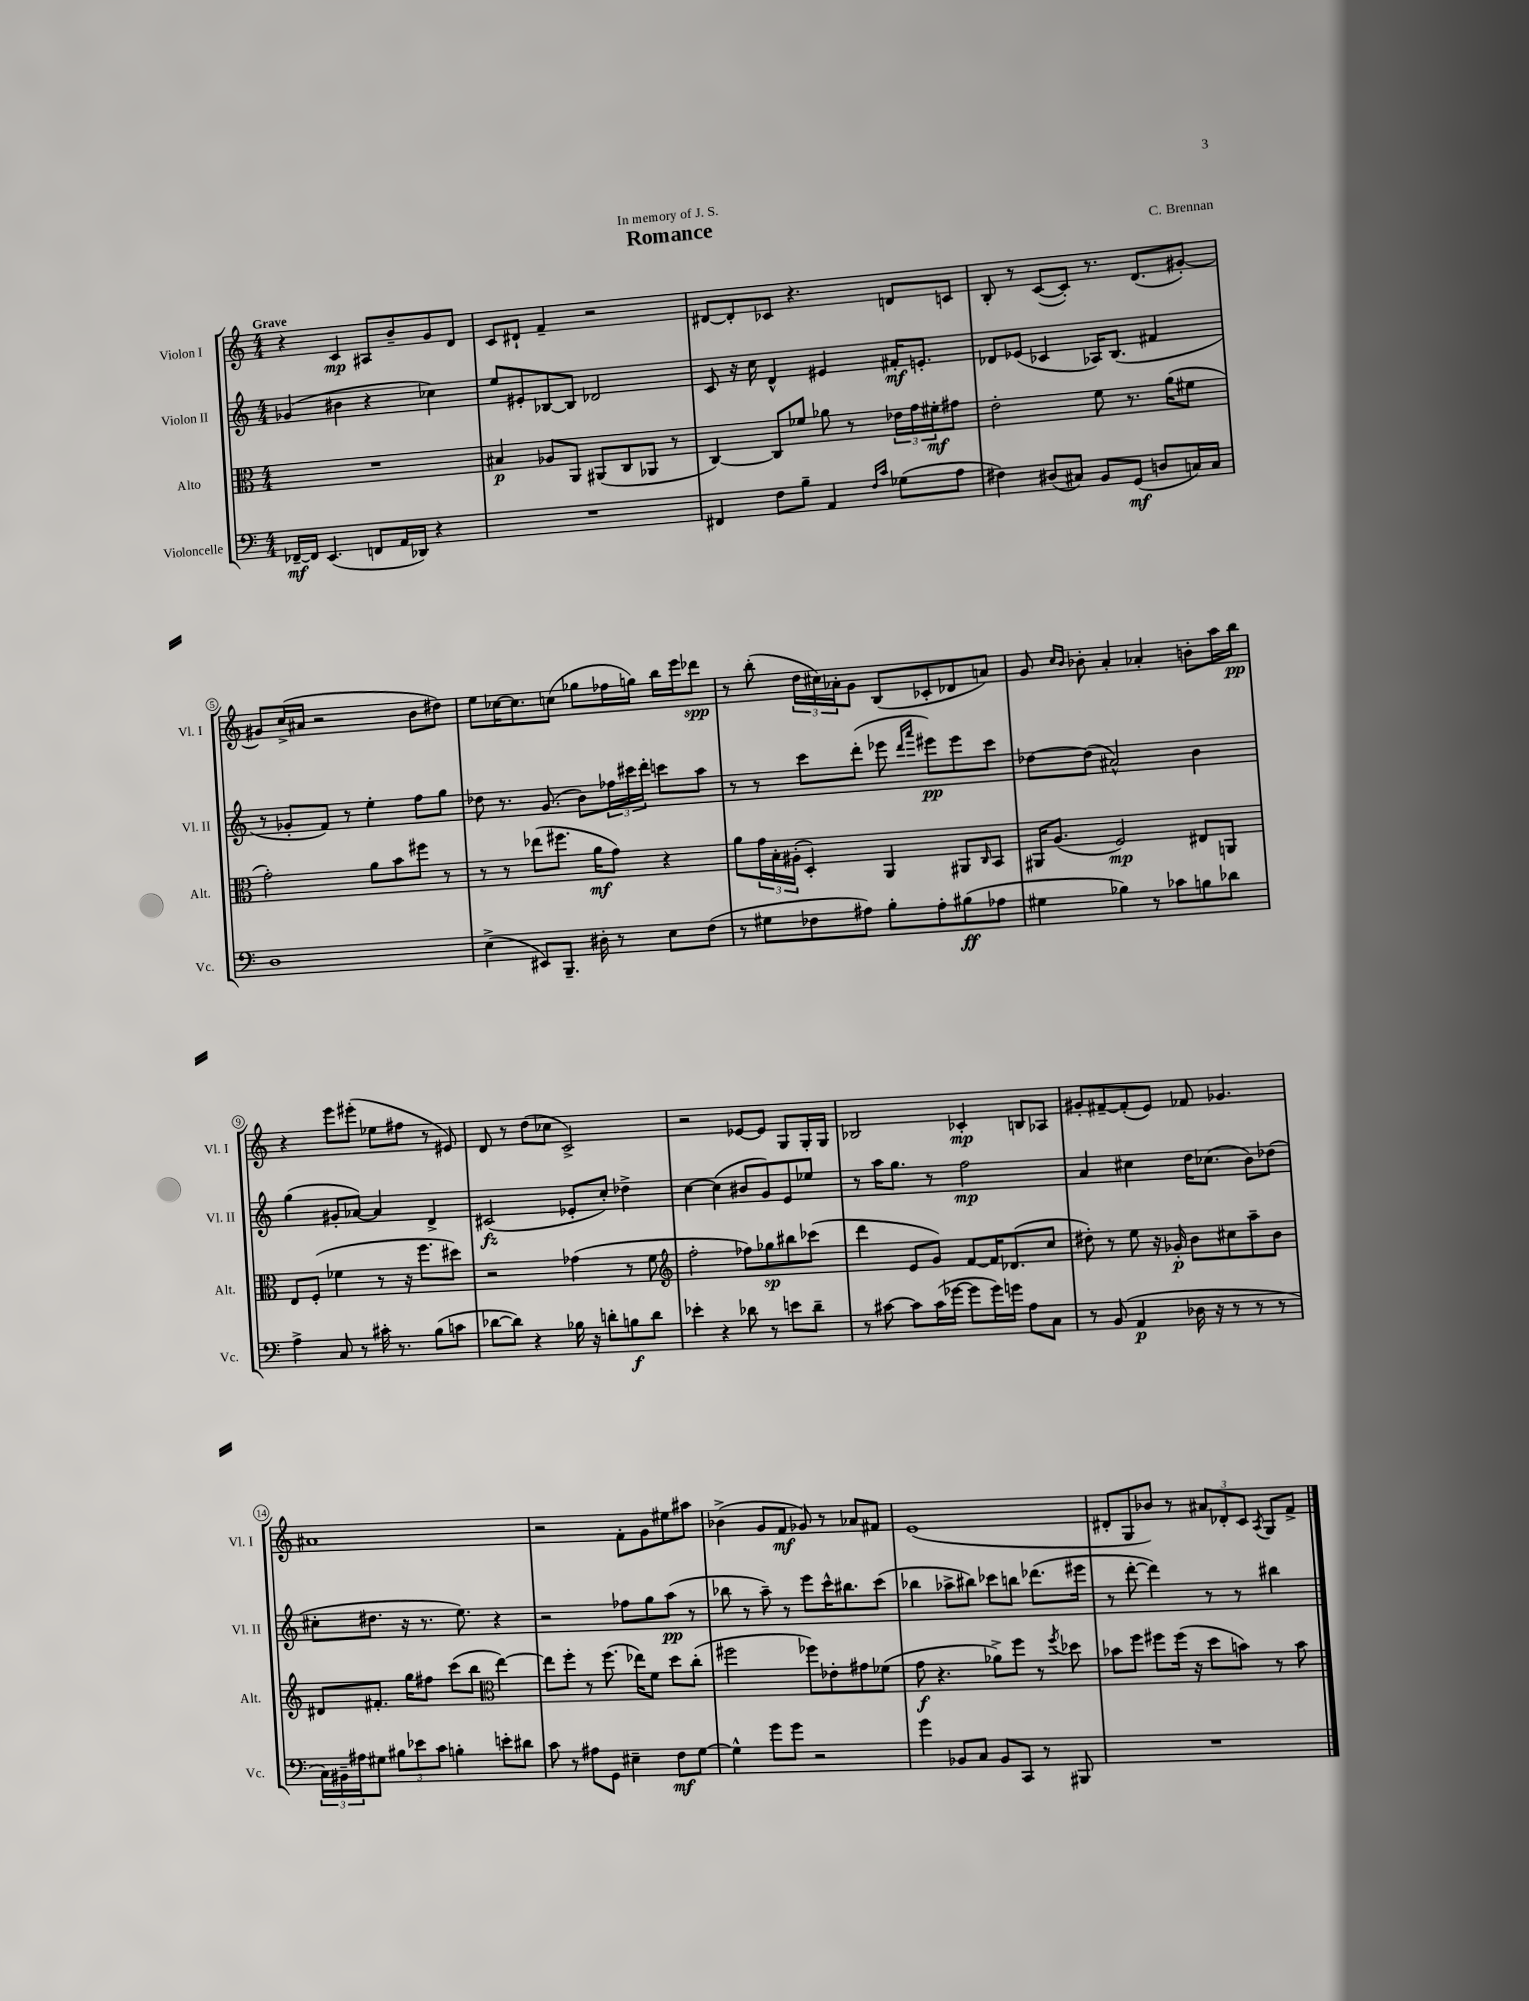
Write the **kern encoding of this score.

**kern	**kern	**kern	**kern
*staff4	*staff3	*staff2	*staff1
*clefF4	*clefC3	*clefG2	*clefG2
*k[]	*k[]	*k[]	*k[]
*M4/4	*M4/4	*M4/4	*M4/4
[16FF-~	1r	(4g-	4r
16FF-]	.	.	.
(4.EE	.	.	.
.	.	4b#	4c
8FF	.	4r	8A#
16AA	.	.	8b~
16DD-)	.	.	.
4r	.	4cc-)	8g
.	.	.	8d
=	=	=	=
1r	4B#	8ee	8c
.	.	8e#'	8d#`
.	8A-	[8B-	4f~
.	8AA	8B-]	.
.	(8AA#	2d-	2r
.	8C	.	.
.	8AA-	.	.
.	8r	.	.
=	=	=	=
4FF#	[4C)	8c	[8d#
.	.	16r	8d#']
.	.	16cc	.
8F	8C]	4d^^	8c-
8B~	8f-	.	4.r
4AA	8a-	4e#	.
.	8r	.	.
16qqF	.	.	.
16qqc	.	.	.
(8G-	24e-	16f#'	8d
.	24g	.	.
.	.	8.e'	.
.	24f#'	.	.
8A	8g#	.	8c
=	=	=	=
4F#)	2e'	8d-	8B'
.	.	(8e-	8r
(8D#	.	4c-	([8c
8C#)	.	.	8c'])
8BB	8f	16A-)	8.r
.	.	(8.B	.
(8GG	8.r	.	.
.	.	.	(8.d
8D	.	4f#	.
.	(16a	.	.
16C)	8f#	.	[8g#')
16C	.	.	.
=	=	=	=
1D	2g')	8r	8g#]
.	.	8g-'	(16cc^
.	.	.	16a#
.	.	8f)	2r
.	.	8r	.
.	8a	4ee'	.
.	8b	.	.
.	8ff#	8ff	8b
.	8r	8gg	8dd#)
=	=	=	=
(4E^	8r	8dd-	8ee
.	8r	8.r	[16cc-
.	.	.	8.cc-]
8EE#)	(8ee-	.	.
.	.	(8.g	.
8.BBB~	8.ff#	.	(8cc
.	.	8b)	8gg-
16D#'	16a	.	.
8r	8g)	24ff-	16ff-
.	.	24ccc#	.
.	.	.	16gg)
.	.	24ddd'	.
8E	4r	8ccc	16bb
.	.	.	16eee
(8F	.	8aa	8ddd-
=	=	=	=
8r	8a	8r	8r
8G#	24g	8r	(8bb'
.	24B'	.	.
.	(24A#'	.	.
8F-	4D')	8ccc	24dd
.	.	.	24cc#)
.	.	.	24a-'
8A#)	.	(8ddd'	8g
8B'	4AA	8eee-	(8B
.	.	16qqddd	.
.	.	16qqaaa	.
8A#'	.	8eee#)	8c-'
(8B#	8AA#	8eee#	8d-
.	16qqC	.	.
8A-	8BB	8ccc	8a)
=	=	=	=
4G#	16AA#	[8dd-	8g
.	(8.A	.	.
.	.	.	16qqcc
.	.	.	16qqb
.	.	(8dd-]	8b-'
4B-)	2F)	2a#^^)	4a'
8r	.	.	4a-'
8c-	.	.	.
8B	8E#	4b	8b'
8d-	8AA	.	16aa
.	.	.	16bb
=	=	=	=
4A^	8E	(4gg	4r
.	(8F'	.	.
8C	4f-	8g#'	8eee
8r	.	[8a-)	(8eee#'
16c#'	8r	4a-]	8ee-
8.r	.	.	.
.	16r	.	8ff#
.	8.ff	.	.
(8B	.	4d^	8r
8c	8dd#)	.	8e#)
=	=	=	=
[8d-	2r	(2c#	8d
8d-])	.	.	8r
4r	.	.	(8dd
.	.	.	8cc-
16B-	(4g-	8e-'	2c^)
16r	.	.	.
8d'	.	8cc')	.
8B	8r	4dd-^	.
8d	8f	.	.
=	=	=	=
*	*clefG2	*	*
4e-'	2ff'	[4cc	2r
4r	.	(4cc]	.
8d-	8ff-)	8b#	[8e-
8r	8gg-	8g)	8e-]
8e	8bb#	8e	8G
8d-~	(8ccc-	8ee-	16G'
.	.	.	16G
=	=	=	=
8r	4ddd	8r	2B-
[8c#	.	16aa	.
.	.	8.gg	.
8c#]	8e	.	.
(16c#	8g)	8r	.
[16g-	.	.	.
8g-]	[8f	2ff	4c-'
16g-)	16f]	.	.
16g	(8.d-	.	.
8A	.	.	8B
8C	8cc	.	8A-
=	=	=	=
8r	8dd#')	4a	8g#'
(8BB	8r	.	[8f#~
4AA	8ee	4cc#	(8f#']
.	16r	.	8e)
.	16g-'	.	.
16D-	8b	16dd	8f-
16r	.	(8.cc-	.
8r	8cc#	.	4.g-
8r	8aa~	8b)	.
8r	8b	(8dd-	.
=	=	=	=
24C)	8d#	8cc#'	1a#
24BB#~	.	.	.
24A#	.	.	.
8G#	8.f#'	8.dd#	.
12B#	.	.	.
.	16gg	16r	.
12e-	.	.	.
.	8ff#	8.r	.
12c	.	.	.
4B'	(8ccc	.	.
.	.	8.ee)	.
.	8bb	.	.
*	*clefC3	*	*
8e'	[4ee)	4r	.
8d#	.	.	.
=	=	=	=
8c	8ee]	2r	2r
8r	8ff'	.	.
8A#	8r	.	.
8GG	(8.ff	.	.
4E#~	.	8ff-	8f'
.	16ee-)	.	.
.	8f	8gg	8g
8F	8dd	(8aa	8ee#
[8G	(8cc'	8r	8aa#
=	=	=	=
4G^^]	2ff#	8bb-	(4b-^
.	.	8r	.
8g	.	8aa~)	8g
8g	.	8r	8f
2r	8ff-)	8eee	8g-)
.	8e-'	16ccc^^	8r
.	.	8.bb#	.
.	8g#	.	8a-
.	(8f-	(8ccc	8f#
=	=	=	=
4g	8g	4bb-	(1e
.	4.r	.	.
8BB-	.	8aa-^	.
8C	.	8bb#)	.
8BB-	8a-^)	8ccc-	.
8CC	8ff	8bb	.
8r	8r	(8.ddd-	.
.	8qff	.	.
8BBB#	8dd-	.	.
.	.	16eee#	.
=	=	=	=
1r	8b-	8r	8d#'
.	8ff	[8ddd'	8G
.	8ff#	4ddd])	8b-)
.	(16ff#	.	8r
.	16r	.	.
.	8dd	8r	12a#
.	.	.	12d-'
.	8b)	8r	.
.	.	.	12c
.	.	.	8qA
.	8r	4bb#	8G
.	8b	.	8f^
==	==	==	==
*-	*-	*-	*-
